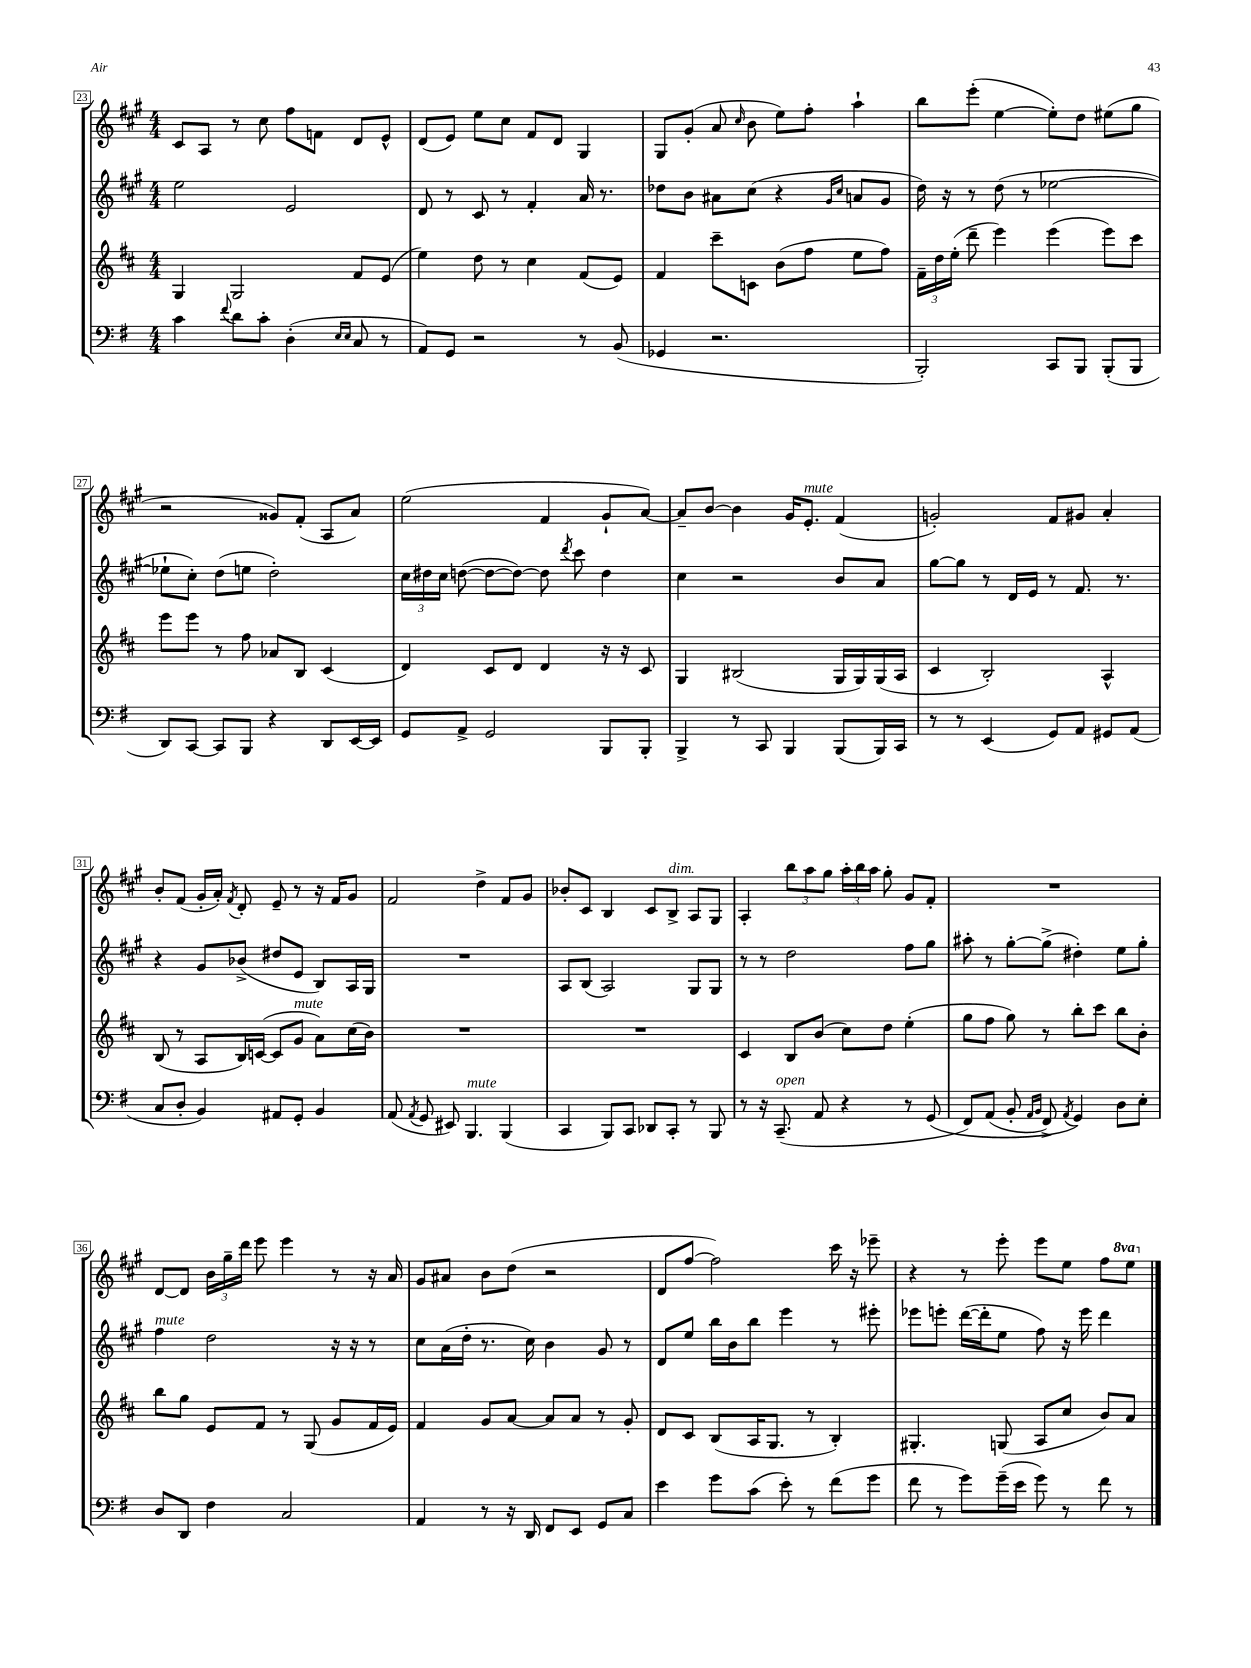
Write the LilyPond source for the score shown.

<<
\new StaffGroup <<
\new Staff = "s0" {
    \clef treble \key a \major \numericTimeSignature \time 4/4 \set Staff.ottavationMarkups = #ottavation-simple-ordinals
    \autoBeamOff cis'8[ a8] r8 cis''8 fis''8[ f'8] d'8[ e'8]-^ |
    d'8[( e'8]) e''8[ cis''8] fis'8[ d'8] gis4 |
    gis8[ gis'8]-.( a'8 \grace { cis''16 } b'8 e''8[) fis''8]-. a''4-! |
    b''8[ e'''8]-.( e''4~ e''8[-.) d''8] eis''8[( gis''8] |
    r2 gisis'8[) fis'8]-.( a8[ a'8]) |
    e''2( fis'4 gis'8[-! a'8]~) |
    a'8[-- b'8]~ b'4 gis'16[ e'8.]-.^\markup { \italic "mute" } fis'4( |
    g'2-.) fis'8[ gis'8] a'4-. |
    b'8[-. fis'8]( gis'16[-. a'16]-.) \acciaccatura { fis'8 } d'8-. e'8-- r8 r16 fis'16[ gis'8] |
    fis'2 d''4-> fis'8[ gis'8] |
    bes'8[-. cis'8] b4 cis'8[ b8]->^\markup { \italic "dim." } a8[ gis8] |
    a4-. \tuplet 3/2 { b''8[ a''8 gis''8] } \tuplet 3/2 { a''16[-. b''16 a''16] } gis''8-. gis'8[ fis'8]-. |
    R1 |
    d'8[~ d'8] \tuplet 3/2 { b'16[ gis''16-- d'''16] } e'''8 e'''4 r8 r16 a'16 |
    gis'8[ ais'8] b'8[ d''8]( r2 |
    d'8[ fis''8]~ fis''2) cis'''16 r16 ees'''8-- |
    r4 r8 e'''8-. e'''8[ e''8] fis''8[ \ottava #1 e'''8] \ottava #0 \bar "|." |
}
\new Staff = "s1" {
    \clef treble \key a \major \numericTimeSignature \time 4/4
    \autoBeamOff e''2 e'2 |
    d'8 r8 cis'8 r8 fis'4-. a'16 r8. |
    des''8[ b'8] ais'8[ cis''8]( r4 \grace { gis'16[ cis''16] } a'8[ gis'8] |
    d''16) r16 r8 d''8( r8 ees''2~ |
    ees''8[-! cis''8]-.) d''8[( e''8] d''2-.) |
    \tuplet 3/2 { cis''16[ dis''16 cis''16] } d''8~( d''8[~ d''8]~) d''8 \acciaccatura { d'''8 } cis'''8 d''4 |
    cis''4 r2 b'8[ a'8] |
    gis''8[~ gis''8] r8 d'16[ e'16] r8 fis'8. r8. |
    r4 gis'8[ bes'8]->( dis''8[ e'8] b8[) a16 gis16] |
    R1 |
    a8[ b8]( a2) gis8[ gis8] |
    r8 r8 d''2 fis''8[ gis''8] |
    ais''8-. r8 gis''8[~-. gis''8]->( dis''4-.) e''8[ gis''8]-. |
    fis''4^\markup { \italic "mute" } d''2 r16 r16 r8 |
    cis''8[ a'16( d''16]-. r8. cis''16) b'4 gis'8 r8 |
    d'8[ e''8] b''16[ b'16 b''8] e'''4 r8 eis'''8-. |
    ees'''8[ e'''8]-. d'''16[~( d'''16-. e''8] fis''8) r16 e'''16 d'''4 \bar "|." |
}
\new Staff = "s2" {
    \clef treble \key d \major \numericTimeSignature \time 4/4
    \autoBeamOff g4 g2 fis'8[ e'8]( |
    e''4) d''8 r8 cis''4 fis'8[( e'8]) |
    fis'4 cis'''8[-- c'8] b'8[( fis''8] e''8[ fis''8]) |
    \tuplet 3/2 { fis'16[-- d''16 e''16]-.( } d'''8-- e'''4) e'''4( e'''8[) cis'''8] |
    e'''8[ e'''8] r8 fis''8 aes'8[ b8] cis'4( |
    d'4) cis'8[ d'8] d'4 r16 r16 cis'8 |
    g4 bis2( g16[ g16) g16( a16] |
    cis'4 b2-.) a4-^ |
    b8( r8 a8[ b16) c'16]~( c'8[ g'8]^\markup { \italic "mute" } a'8[) cis''16( b'16]) |
    R1 |
    R1 |
    cis'4 b8[ b'8]( cis''8[) d''8] e''4-.( |
    g''8[ fis''8] g''8) r8 b''8[-. cis'''8] b''8[ b'8]-. |
    b''8[ g''8] e'8[ fis'8] r8 g8( g'8[ fis'16 e'16]) |
    fis'4 g'8[ a'8]~ a'8[ a'8] r8 g'8-. |
    d'8[ cis'8] b8[( a16 g8.] r8 b4-.) |
    gis4.-. g8( a8[ cis''8] b'8[) a'8] \bar "|." |
}
\new Staff = "s3" {
    \clef bass \key g \major \numericTimeSignature \time 4/4
    \autoBeamOff c'4 \appoggiatura { fis'8 } d'8[ c'8]-. d4-.( \grace { e16[ e16] } c8 r8 |
    a,8[) g,8] r2 r8 b,8( |
    ges,4 r2. |
    b,,2-.) c,8[ b,,8] b,,8[-.( b,,8] |
    d,8[) c,8]~ c,8[ b,,8] r4 d,8[ e,16~ e,16] |
    g,8[ a,8]-> g,2 b,,8[ b,,8]-. |
    b,,4-> r8 c,8 b,,4 b,,8[( b,,16) c,16] |
    r8 r8 e,4( g,8[) a,8] gis,8[ a,8]( |
    c8[ d8]-. b,4) ais,8[ g,8]-. b,4 |
    a,8( \acciaccatura { a,8 } g,8 eis,8) b,,4.^\markup { \italic "mute" } b,,4( |
    c,4 b,,8[) c,8] des,8[ c,8]-. r8 b,,8 |
    r8 r16 c,8.--^\markup { \italic "open" }( a,8 r4 r8 g,8\( |
    fis,8[) a,8]( b,8-. \grace { a,16[ b,16] } fis,8->) \acciaccatura { a,8 } g,4\) d8[ e8]-. |
    d8[ d,8] fis4 c2 |
    a,4 r8 r16 d,16 fis,8[ e,8] g,8[ c8] |
    e'4 g'8[ c'8]( e'8-.) r8 fis'8[( g'8] |
    fis'8 r8 g'8[) g'16--( e'16] g'8) r8 fis'8 r8 \bar "|." |
}
>>
>>
\layout { \context { \Score currentBarNumber = #23 \override BarNumber.stencil = #(make-stencil-boxer 0.1 0.3 ly:text-interface::print) } }
